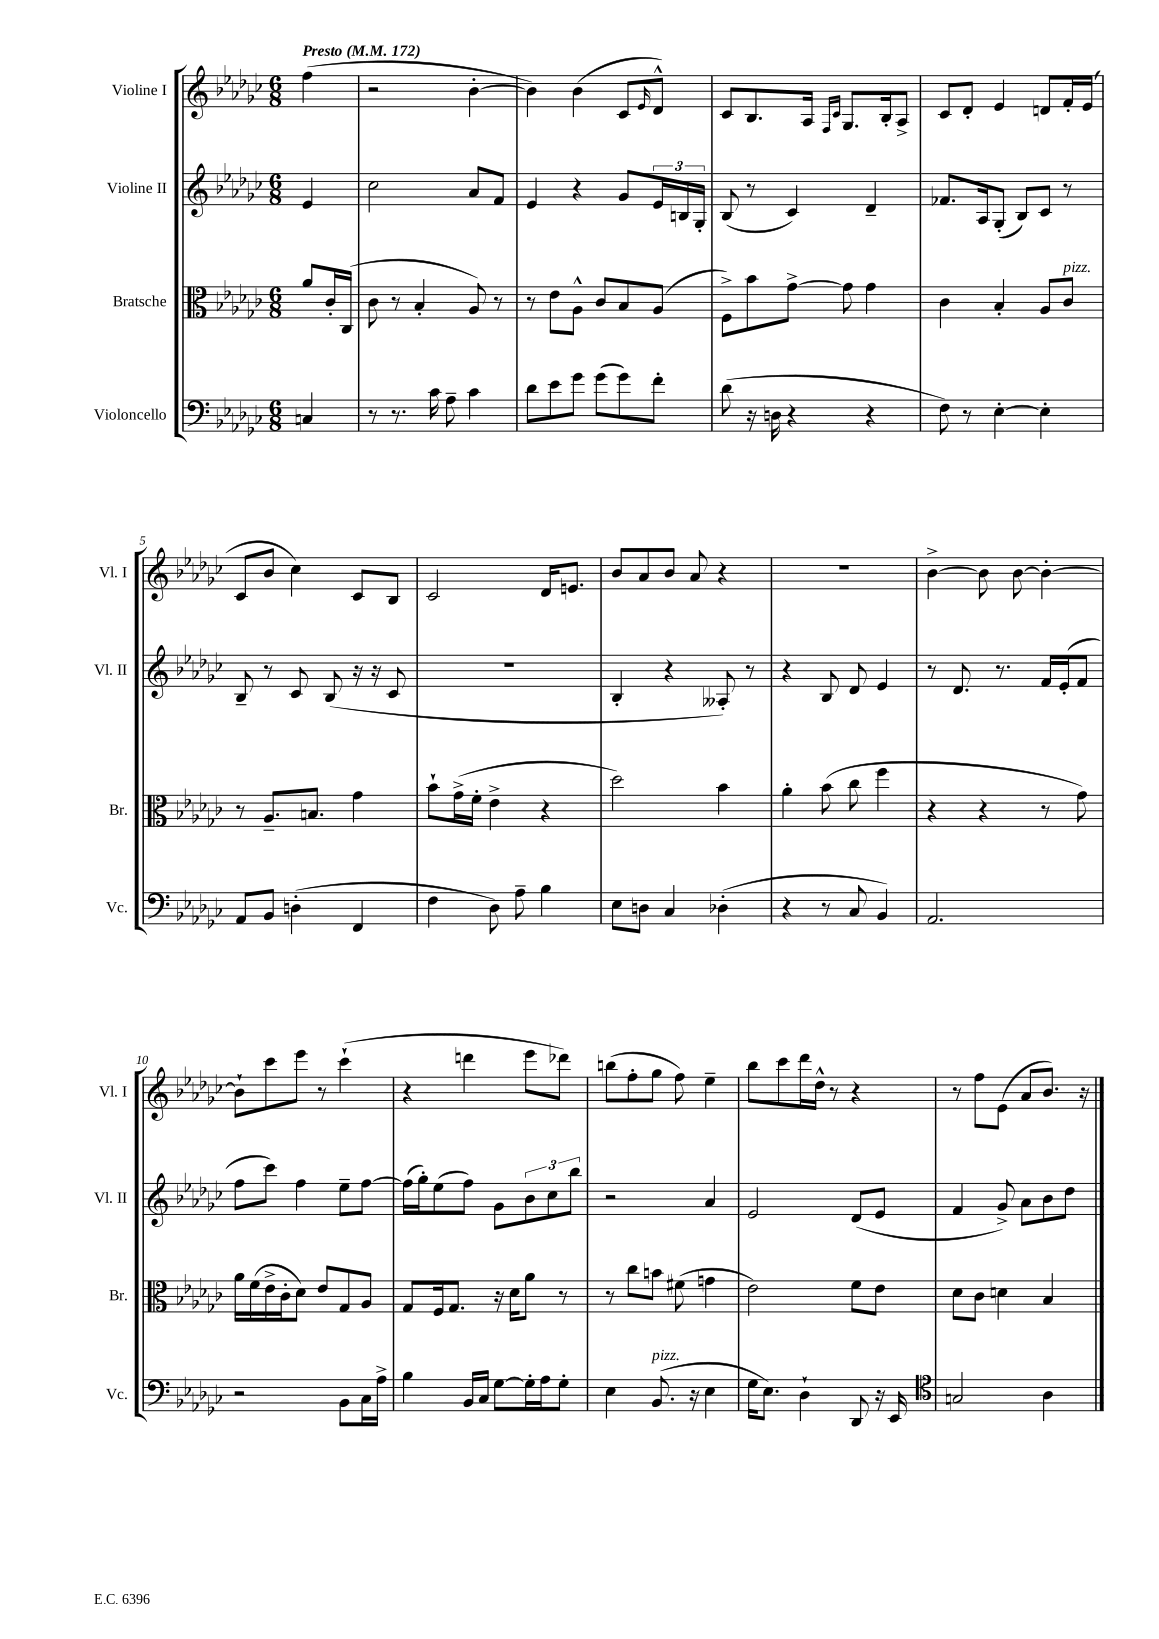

**kern	**kern	**kern	**kern
*part4	*part3	*part2	*part1
*staff4	*staff3	*staff2	*staff1
*I"Violoncello	*I"Bratsche	*I"Violine II	*I"Violine I
*I'Vc.	*I'Br.	*I'Vl. II	*I'Vl. I
*clefF4	*clefC3	*clefG2	*clefG2
*k[b-e-a-d-g-c-]	*k[b-e-a-d-g-c-]	*k[b-e-a-d-g-c-]	*k[b-e-a-d-g-c-]
*M6/8	*M6/8	*M6/8	*M6/8
*MM172	*MM172	*MM172	*MM172
=	=	=	=
!	!	!	!LO:TX:a:B:t=Presto
4Cn/	8a-/L	4e-/	(4ff\
.	16c-'/L	.	.
.	(16C-/JJ	.	.
=1	=1	=1	=1
8r	8c-\	2cc-\	2r
8.r	8r	.	.
.	4B-'/	.	.
16c-\	.	.	.
8A-~\	.	.	.
4c-\	8A-/)	8a-/L	[4b-'\
.	8r	8f/J	.
=2	=2	=2	=2
8d-\L	8r	4e-/	4b-\])
8e-\	8e-\L	.	.
8g-\J	8A-^^\J	4r	(4b-\
(8g-\L	8c-/L	.	.
8g-\)	8B-/	8g-/L	8c-/L
.	.	.	16qqe-/
8f'\J	(8A-/J	24e-/L	8d-^^/J)
.	.	24Bn/	.
.	.	24G-'/JJ	.
=3	=3	=3	=3
(8d-\	8F^\L)	(8B-/	8c-/L
16r	8b-\	8r	8.B-/
16Dn\	.	.	.
4r	[8g-^\J	4c-/)	.
.	.	.	16A-/Jk
.	.	.	16qqF/LL
.	.	.	16qqc-/JJ
.	8g-\]	.	8.G-/L
4r	4g-\	4d-~/	.
.	.	.	16B-'/k
.	.	.	8A-^/J
=4	=4	=4	=4
8F\)	4c-\	8.f-X/L	8c-/L
8r	.	.	8d-'/J
.	.	16A-/k	.
[4E-'\	4B-'/	(8G-'/J	4e-/
.	.	8B-/L)	.
4E-'\]	8A-/L	8c-/J	8dn/L
!	!LO:TX:a:i:t=pizz.	!	!
.	8c-/J	8r	16f'/L
.	.	.	(16e-/JJ
!!LO:LB:g=z
=5	=5	=5	=5
8AA-/L	8r	8B-~/	8c-/L
8BB-/J	8.A-~/L	8r	8b-/J
(4Dn'\	.	8c-/	4cc-\)
.	8.Bn/J	.	.
.	.	(8B-/	.
4FF/	4g-\	16r	8c-/L
.	.	16r	.
.	.	8c-/	8B-/J
=6	=6	=6	=6
4F\	8b-`\L	2.r	2c-/
.	(16g-^\L	.	.
.	16f'\JJ	.	.
8D-\)	4e-^\	.	.
8A-~\	.	.	.
4B-\	4r	.	16d-/KL
.	.	.	8.en/J
=7	=7	=7	=7
8E-\L	2dd-\)	4B-'/	8b-/L
8Dn\J	.	.	8a-/
4C-/	.	4r	8b-/J
.	.	.	8a-/
(4D-X'\	4b-\	8A--X'/)	4r
.	.	8r	.
=8	=8	=8	=8
4r	4a-'\	4r	2.r
8r	(8b-\	8B-/	.
8C-/	8cc-\	8d-/	.
4BB-/)	4ff\	4e-/	.
=9	=9	=9	=9
2.AA-/	4r	8r	[4b-^\
.	.	8.d-/	.
.	4r	.	8b-\]
.	.	8.r	.
.	.	.	[8b-\
.	8r	16f/LL	4b-'\_
.	.	(16e-'/J	.
.	8g-\)	8f/J	.
!!LO:LB:g=z
=10	=10	=10	=10
2r	16a-\LL	8ff\L	8b-`\L]
.	(16f\	.	.
.	16e-^\	8ccc-\J)	8ccc-\
.	16c-'\J	.	.
.	8d-\J)	4ff\	8eee-\J
.	8e-/L	.	8r
8BB-\L	8G-/	8ee-~\L	(4ccc-`\
16C-\L	8A-/J	[8ff\J	.
16A-^\JJ	.	.	.
=11	=11	=11	=11
4B-\	8G-/L	(16ff\LL]	4r
.	.	16gg-'\J)	.
.	16F/k	(8ee-\	.
.	8.G-/J	.	.
16BB-/LL	.	8ff\J)	4dddn\
16C-/JJ	.	.	.
[8G-\L	16r	8g-\L	.
.	16d-\KL	.	.
16G-'\L]	8a-\J	12b-\	8eee-\L
16A-\J	.	.	.
.	.	12cc-\	.
8G-'\J	8r	.	8ddd-X\J)
.	.	12bb-\J	.
=12	=12	=12	=12
4E-\	8r	2r	(8bbn\L
.	8cc-\L	.	8ff'\
!LO:TX:a:i:t=pizz.	!	!	!
(8.BB-/	8bn\J	.	8gg-\J
.	(8f#X\	.	8ff\)
16r	.	.	.
4E-\	4gn\	4a-/	4ee-~\
=13	=13	=13	=13
16G-\KL	2e-\)	2e-/	8bb-\L
8.E-\J)	.	.	.
.	.	.	8ccc-\
4D-`\	.	.	16ddd-\L
.	.	.	16dd-^^\JJ
.	.	.	8r
8DD-/	8f\L	(8d-/L	4r
16r	8e-\J	8e-/J	.
16EE-/	.	.	.
=14	=14	=14	=14
*clefC4	*	*	*
2Gn/	8d-\L	4f/	8r
.	8c-\J	.	8ff\L
.	4dn\	8g-^/)	(8e-\J
.	.	8a-\L	8a-/L
4A-\	4B-/	8b-\	8.b-/J)
.	.	8dd-\J	.
.	.	.	16r
==	==	==	==
*-	*-	*-	*-
